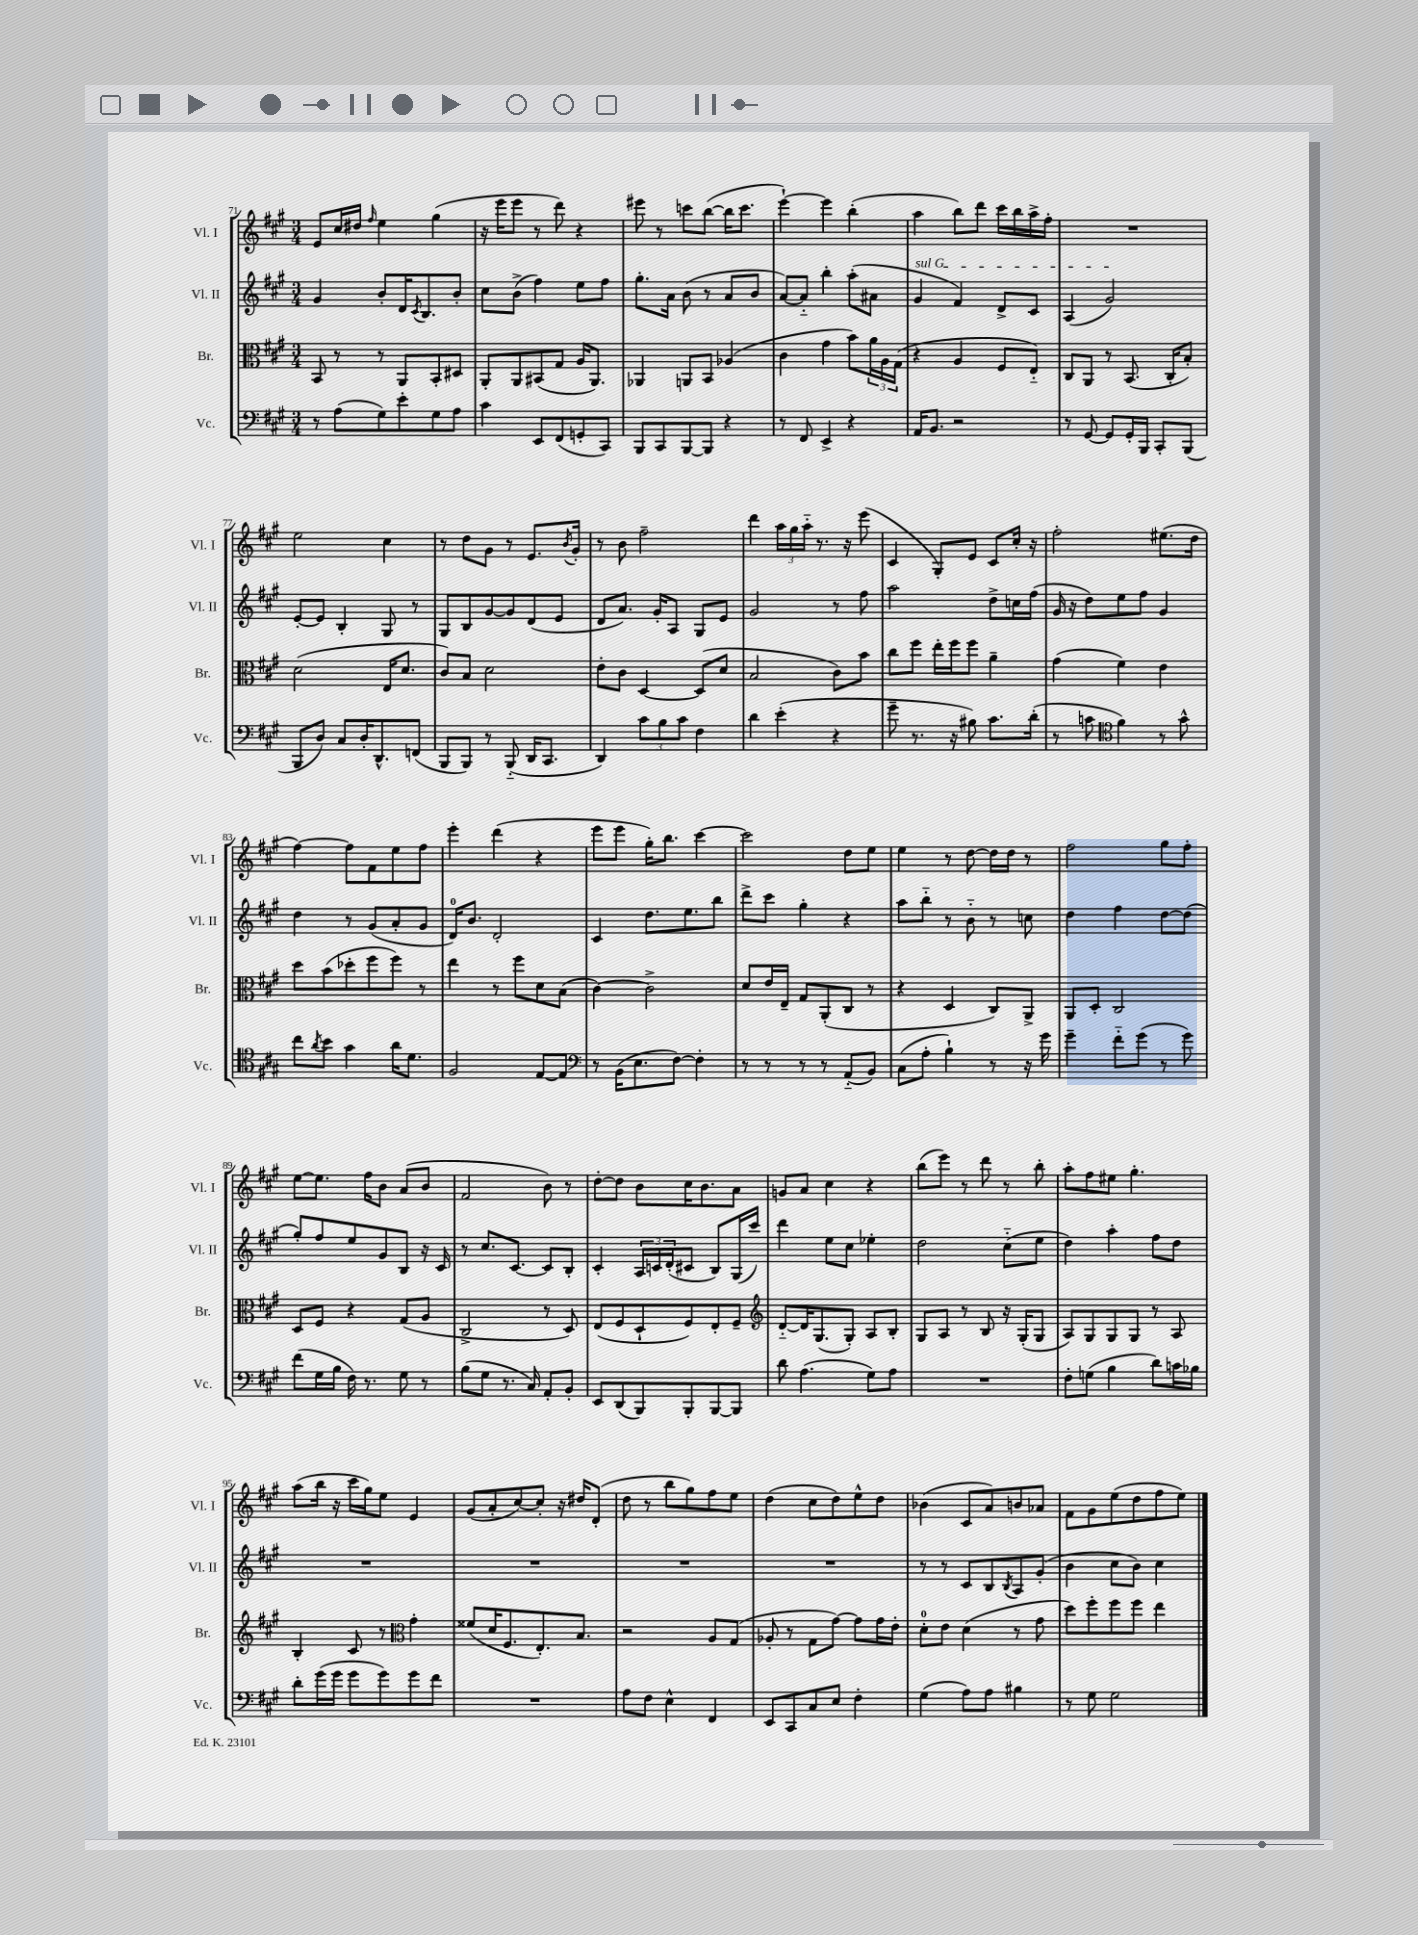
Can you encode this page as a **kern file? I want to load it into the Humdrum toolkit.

**kern	**kern	**kern	**kern
*staff4	*staff3	*staff2	*staff1
*clefF4	*clefC3	*clefG2	*clefG2
*k[f#c#g#]	*k[f#c#g#]	*k[f#c#g#]	*k[f#c#g#]
*M3/4	*M3/4	*M3/4	*M3/4
8r	8BB/	4g#/	8e/L
(8A\L	8r	.	16cc#/L
.	.	.	16dd#/JJ
.	.	.	16qqff#/
8G#\)	8r	8b'/L	4ee\
8e'\	8AA/L	16d/K	.
.	.	8qc#/	.
.	.	8.B/	.
8G#\	8BB'/	.	(4gg#\
8A\J	8D#/J	8b'/J	.
=	=	=	=
4c#\	8AA'/L	8cc#\L	16r
.	.	.	16eee\LK
.	8AA/	(8b^\J	8eee\J
8EE/L	(8BB#/	4ff#\)	8r
(8FF#/	8G#/J	.	8ddd\)
8GG'/	16A/LK	8ee\L	4r
.	8.AA/J)	.	.
8CC#/J)	.	8ff#\J	.
=	=	=	=
8BBB/L	4AA-/	8.gg#'\L	8eee#\
8CC#/	.	.	8r
.	.	16a\Jk	.
[8BBB/	8AA/L	(8b\	8ccc\L
8BBB/]J	8BB/J	8r	([8bb\J
4r	(4A-/	8a/L	16bb\]LK
.	.	.	8.ccc\J
.	.	8b/J	.
=	=	=	=
8r	4c#\	[8a/L)	[4eee`\)
8FF#/	.	8a'~/]J	.
4EE^/	4g#\	4bb'\	4eee\]
4r	8b\L)	(8aa'\L	(4bb'\
.	24a\L	8a#\J	.
.	24A\	.	.
.	(24G#\JJ	.	.
=	=	=	=
16AA/LK	4r	4g#/	4aa\
8.BB/J	.	.	.
2r	4A/	4f#/)	8bb\L)
.	.	.	8ddd\J
.	8F#/L	8d^/L	16ccc#\LL
.	.	.	16bb\
.	8E'~/J)	8c#/J	16aa^\
.	.	.	16ff#'\JJ
=	=	=	=
8r	8C#/L	(4A/	2.r
[8GG#/	8AA/J	.	.
8GG#/]L	8r	2g#/)	.
16GG#'/L	(8.BB/	.	.
16BBB/JJ	.	.	.
8CC#'/L	.	.	.
.	16C#'/LK	.	.
(8BBB/J	8B'/J)	.	.
=	=	=	=
8BBB/L	(2d\	[8e'/L	2ee\
8D/J)	.	8e/]J	.
8C#/L	.	4B'/	.
16D'/K	.	.	.
8.DD^^/	.	.	.
.	16E/LK	8G#/	4cc#\
.	8.d/J	.	.
(8FF/J	.	8r	.
=	=	=	=
8BBB/L	8c#/L)	8G#/L	8r
8BBB/J)	8B/J	8B/	8dd\L
8r	2d\	[8g#/	8g#\J
(8BBB'~/	.	8g#/]	8r
16DD/LK	.	(8d/	8.e/L
8.CC#/J	.	.	.
.	.	8e/J	.
.	.	.	8qb/
.	.	.	16g#'/Jk
=	=	=	=
4DD/)	8e'\L	8d/L	8r
.	8c#\J	8.a/J)	8b\
12c#\L	[4D/	.	2ff#~\
.	.	16g#'/LK	.
12B\	.	.	.
.	.	8A/J	.
12c#\J	.	.	.
4F#\	(8D/]L	8G#/L	.
.	8d/J	8e/J	.
=	=	=	=
4d\	2B/	2g#/	4ddd\
(4e'\	.	.	24aa\LL
.	.	.	24gg#\
.	.	.	24aa'~\JJ
.	.	.	8.r
4r	8c#\L)	8r	.
.	.	.	16r
.	8b\J	8ff#\	(8eee\
=	=	=	=
8g#~\	8cc#\L	2aa\	4c#/
8.r	8ff#\J	.	.
.	16ee'\LL	.	8G#'/L)
16r	16ff#\J	.	.
8B#\)	8ff#\J	.	8e/J
8.c#\L	4a~\	8dd^\L	8c#/L
.	.	16cc\L	16cc#'/Jk
(16d'\Jk	.	(16ff#\JJ	16r
=	=	=	=
8r	(4g#\	16g#/	2ff#'\
.	.	16r	.
8c\	.	8dd\L)	.
*clefC4	*	*	*
4f#\)	4f#\)	8ee\	.
.	.	8ff#\J	.
8r	4e\	4g#/	(8.ee#\L
8g#^^\	.	.	.
.	.	.	16dd\Jk
=	=	=	=
8cc#\L	8dd\L	4dd\	[4ff#\)
8qa/	.	.	.
8b\J	(8b\	.	.
4g#\	8dd-'\	8r	8ff#\]L
.	8ff#\	(8g#/L	8f#\
16a\LK	8ff#\J)	8a'/	8ee\
8.d\J	.	.	.
.	8r	8g#/J	8ff#\J
=	=	=	=
2F#/	4ee\	16d/LK)	4eee'\
.	.	8.b/J	.
.	8r	2d'/	(4ddd\
.	8ff#\L	.	.
[8E/L	8d\	.	4r
8E/]J	(8B\J	.	.
=	=	=	=
*clefF4	*	*	*
8r	[4c#\)	4c#/	8eee\L
(16BB\LK	.	.	8eee\J
8.E\	.	.	.
.	2c#^\]	8.dd\L	16gg#'\LK)
.	.	.	8.bb\J
[8F#\J)	.	.	.
.	.	8.ee\	.
4F#'\]	.	.	[4ccc#\
.	.	8bb\J	.
=	=	=	=
8r	8d/L	8ddd^\L	2ccc#\]
8r	16e/L	8ccc#\J	.
.	16E~/JJ	.	.
8r	8G#/L	4gg#'\	.
8r	(8AA'/	.	.
(8AA'~/L	8C#/J	4r	8dd\L
8BB/J)	8r	.	8ee\J
=	=	=	=
(8C#\L	4r	8aa\L	4ee\
8A'\J	.	8bb'~\J	.
4B`\)	4D/	8r	8r
.	.	8b'~\	[8dd\
8r	8C#/L)	8r	16dd\]LL
.	.	.	16dd\JJ
16r	8AA^/J	8cc\	8r
16g#\	.	.	.
=	=	=	=
4g#~\	8AA/L	4dd\	2ff#\
.	8D'/J	.	.
8f#'~\L	2C#/	4ff#\	.
(8g#\J	.	.	.
8r	.	[8dd\L	8gg#\L
8g#\)	.	(8dd\]J	8ff#'\J
=	=	=	=
(8f#\L	8D/L	8gg#'/L)	[8ee\L
16G#\L	8F#/J	8ff#/	8.ee\]J
16B\JJ	.	.	.
16F#\)	4r	8ee/	.
8.r	.	.	16ff#\LK
.	.	8g#/	8b\J
8G#\	(8G#/L	8B/J	(8a/L
8r	8A/J	16r	8b/J
.	.	16c#/	.
=	=	=	=
(8B\L	2C#^/	8r	2f#/
8G#\J	.	8.cc#/L	.
8.r	.	.	.
.	.	[8.c#/J	.
16C#/)	.	.	.
8AA'/L	8r	8c#/]L	8b\)
8BB'/J	8D/)	8B'/J	8r
=	=	=	=
8EE/L	(8E/L	4c#'/	[8dd'\L
(8DD/	8F#/	.	8dd\]J
8BBB/)	8D`/	24A/LL	8b\L
.	.	24c/	.
.	.	(24d'/J	.
8BBB'/	8F#/)	8c#/J	16cc#\K
.	.	.	8.b\
[8BBB/	8E'/	8B/L)	.
8BBB/]J	8F#~/J	(16G#/L	8a\J
.	.	16ccc#/JJ)	.
=	=	=	=
*	*clefG2	*	*
8d\	[8d'~/L	4ddd\	8g/L
(4.A\	16d/]K	.	8a/J
.	(8.G#/	.	.
.	.	8ee\L	4cc#\
.	8G#'/J)	8cc#\J	.
8G#\L)	8A/L	4ee-'\	4r
8A\J	8B'/J	.	.
=	=	=	=
2.r	8G#/L	2dd\	(8bb\L
.	8A/J	.	8eee\J)
.	8r	.	8r
.	8B/	.	8ddd\
.	16r	(8cc#'~\L	8r
.	(16G#'/LK	.	.
.	8G#/J	8ee\J	8bb'\
=	=	=	=
8F#'\L	8A/L)	4dd\)	8aa'\L
(8G\J	8G#/	.	8ff#\
4B\	8G#/	4aa'\	8ee#\J
.	8G#/J	.	4.gg#'\
8d\L)	8r	8ff#\L	.
16c\L	8A/	8dd\J	.
16B-\JJ	.	.	.
=	=	=	=
8d'\L	4B'/	2.r	(8aa\L
(16g#\L	.	.	16bb\Jk
16g#\JJ	.	.	16r
8g#\L	8c#/	.	16ccc#\LL
.	.	.	16gg#\J)
8g#\)	8r	.	8ee\J
*	*clefC3	*	*
8g#\	4g#'\	.	4e/
8f#\J	.	.	.
=	=	=	=
2.r	(8f##/L	2.r	(8g#/L
.	16d/K	.	8a'/
.	8.F#/	.	.
.	.	.	[8cc#/)
.	8.E'/)	.	8cc#'/]J
.	.	.	16r
.	8.B/J	.	16dd#/LK
.	.	.	(8d'/J
=	=	=	=
8A\L	2r	2.r	8dd\
8F#\J	.	.	8r
4E^^\	.	.	8bb\L
.	.	.	8gg#\)
4FF#/	8A/L	.	8ff#\
.	(8G#/J	.	8ee\J
=	=	=	=
8EE/L	8A-'/	2.r	(4dd\
8CC#/	8r	.	.
8C#/	8G#\L	.	8cc#\L
8E/J	[8g#\J)	.	8dd\)
4F#'\	8g#\]L	.	8ee^^\
.	16g#\L	.	8dd\J
.	16e'\JJ	.	.
=	=	=	=
(4G#\	8d'\L	8r	(4b-\
.	8e\J	8r	.
8A\L)	(4d\	8c#/L	8c#/L
8A\J	.	8B/	8a/)
.	.	8qB/	.
4B#\	8r	8A/	8b/
.	8g#\	(8g#'/J	8a-/J
=	=	=	=
8r	8dd\L)	4b\	8f#\L
8G#\	8ff#'\	.	8g#\
2G#\	8ff#\	8cc#\L	(8ee\
.	8ff#\J	8b\J)	8dd\
.	4ee\	4cc#\	8ff#\
.	.	.	8ee\J)
==	==	==	==
*-	*-	*-	*-
